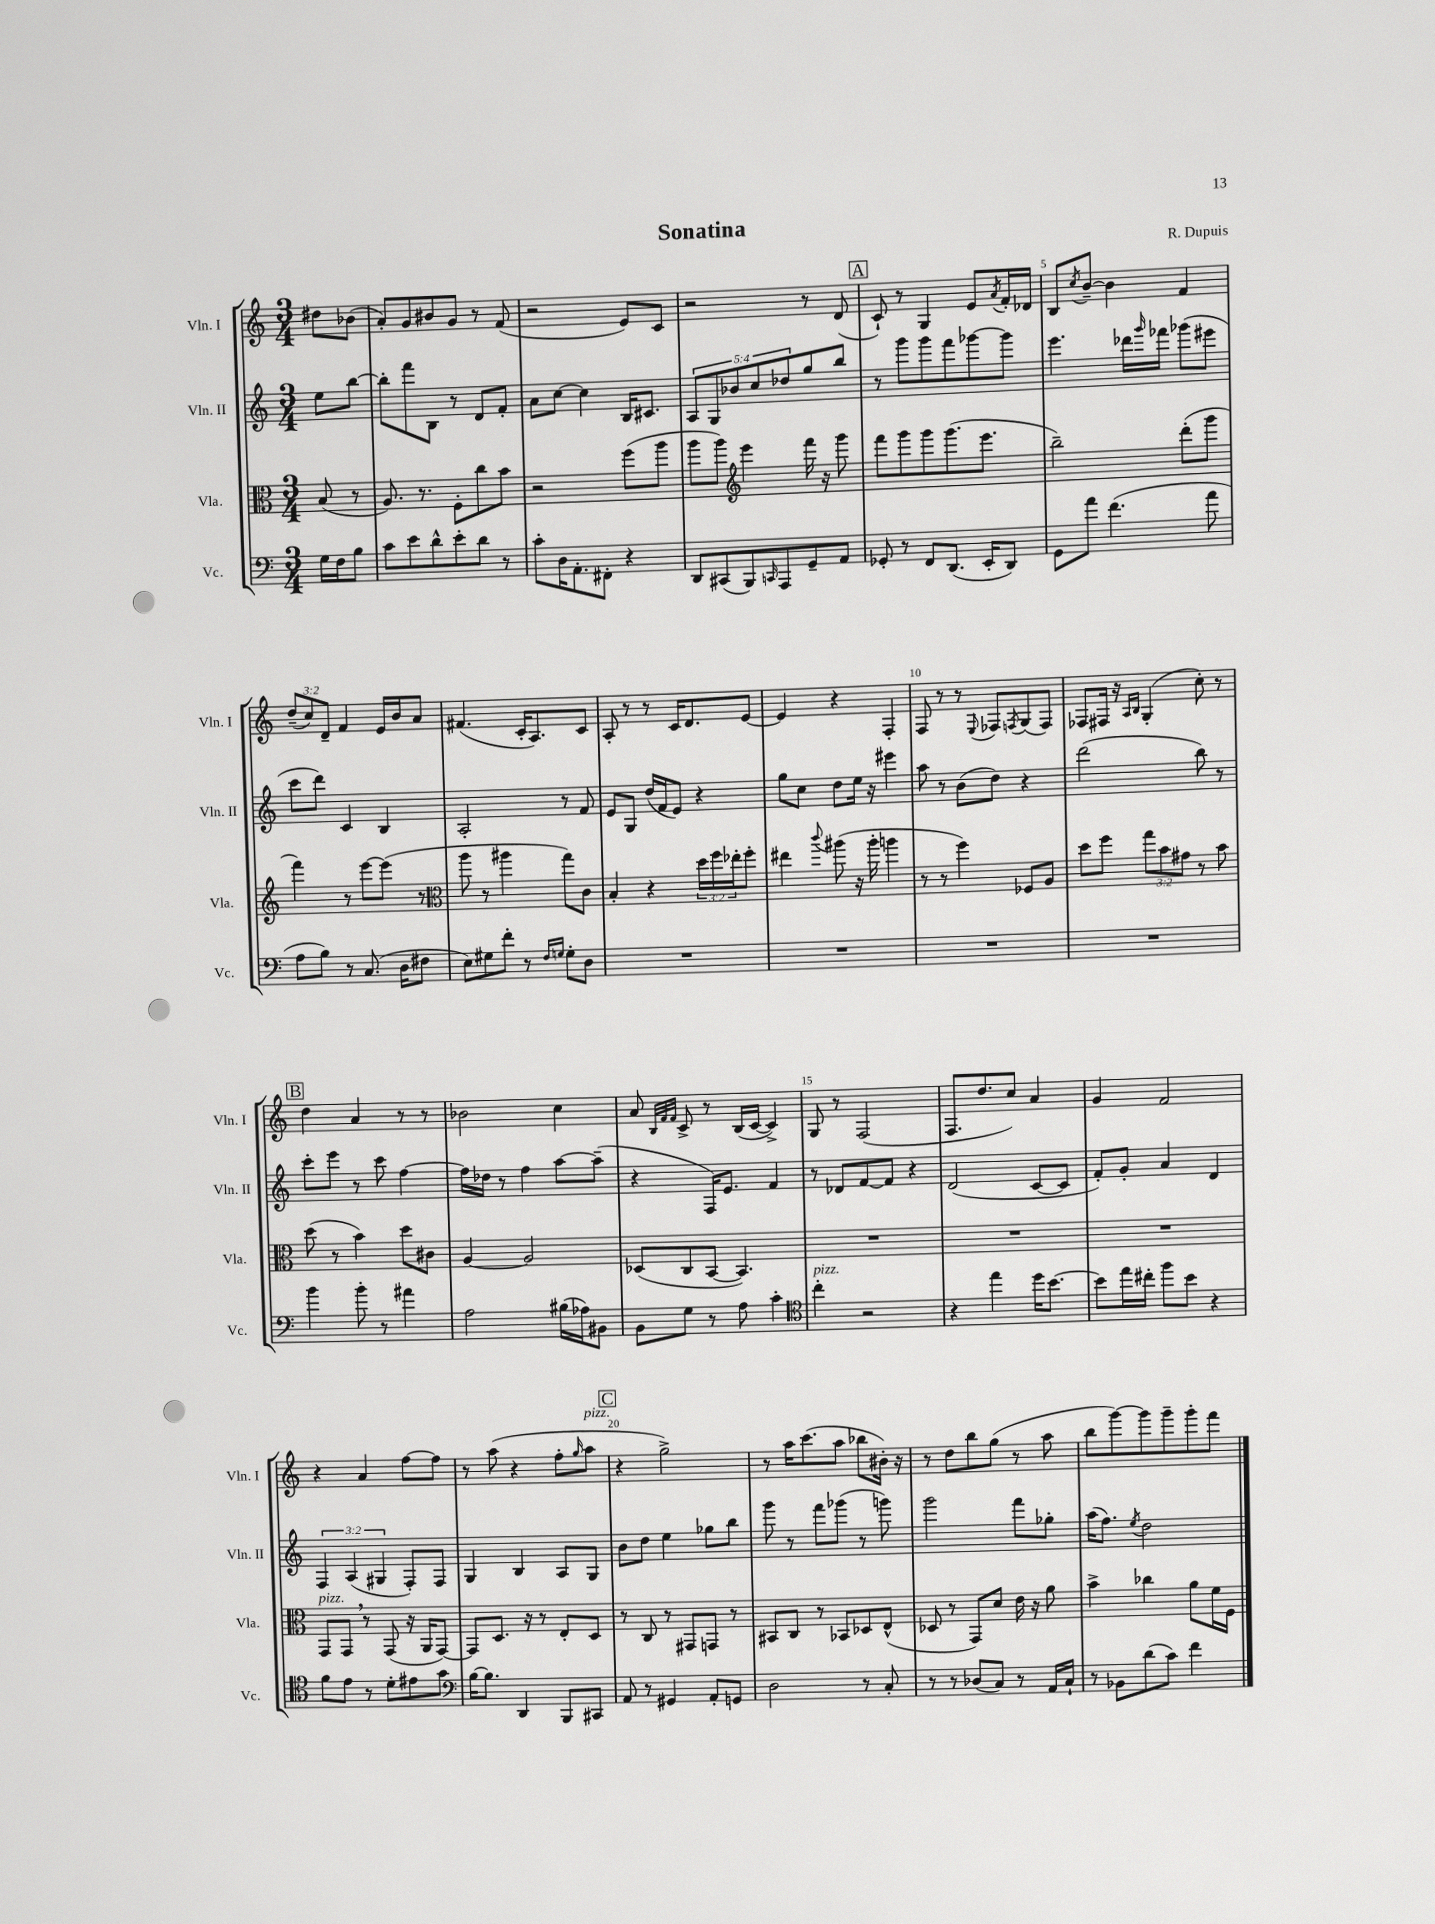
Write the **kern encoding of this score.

**kern	**kern	**kern	**kern
*staff4	*staff3	*staff2	*staff1
*clefF4	*clefC3	*clefG2	*clefG2
*k[]	*k[]	*k[]	*k[]
*M3/4	*M3/4	*M3/4	*M3/4
16G	(8B	8ee	8dd#
16F	.	.	.
8B	8r	[8bb	(8b-
=	=	=	=
8c	8.A)	8bb']	8a')
8e	.	8fff	8g
.	8.r	.	.
8d^^	.	8B	8b#
8e'	8F'	8r	8g
8d	8cc	8d	8r
8r	8b	8f'	(8f
=	=	=	=
8c'	2r	8a	2r
16D	.	[8cc	.
8.AA'	.	.	.
.	.	4cc]	.
8FF#'	.	.	.
4r	(8ff	16B	8e)
.	.	8.c#	.
.	8aa	.	8c
=	=	=	=
8DD	8aa	10A	2r
.	.	10G	.
(8CC#	8aa)	.	.
.	.	10b-	.
*	*clefG2	*	*
8BBB)	4eee	.	.
.	.	10cc	.
16qqCC	.	.	.
8AAA	.	.	.
.	.	10dd-	.
8GG~	16fff	8gg	8r
.	16r	.	.
8AA	8ggg	8bb	(8d
=	=	=	=
8GG-'	8fff	8r	8c`)
8r	8ggg	8ggg	8r
8FF	8ggg	8ggg	4G
(8.DD	(8.ggg	8fff	.
.	.	[8ggg-	8e
16EE'	8.eee	.	.
.	.	.	8qa
8DD)	.	8ggg-]	16f'
.	.	.	16d-
=	=	=	=
8GG	2bb~)	4.eee	8B
.	.	.	8qcc
8a	.	.	[8b~
(4.f	.	.	4b]
.	.	16ddd-	.
.	.	16qqggg	.
.	.	16fff-	.
.	(8ddd'	(8ggg-	4f
8a	8ggg	8eee#	.
=	=	=	=
8A	4fff)	8ccc	(12dd~
.	.	.	12cc)
8B)	.	8ddd)	.
.	.	.	12d~
8r	8r	4c	4f
(8.C	[8eee	.	.
.	(8eee]	4B	16e
16D	.	.	16b
8F#	8r	.	8a
=	=	=	=
*	*clefC3	*	*
8E)	8aa	2A'	(4.f#
8G#	8r	.	.
8f'	4aa#	.	.
8r	.	.	16c'
.	.	.	8.A)
16qqF	.	.	.
16qqG	.	.	.
8G'	8gg)	8r	.
8D	8c	8f	8c
=	=	=	=
2.r	4B'	8e	8A'
.	.	8G	8r
.	4r	(16dd	8r
.	.	16f	.
.	.	8e)	16c
.	.	.	8.d
.	24dd	4r	.
.	24ff	.	.
.	24ee-'	.	.
.	8ff'	.	[8e
=	=	=	=
2.r	4ee#	8gg	4e]
.	.	8cc	.
.	8qqccc	.	.
.	(8aa#	8dd	4r
.	16r	16ee	.
.	16aa#'	16r	.
.	4aa	4eee#	4F'
=	=	=	=
2.r	8r	8aa	8F
.	8r	8r	8r
.	4ff)	(8b	8r
.	.	.	8qqE
.	.	8dd)	8F-
.	.	.	8qF
.	8F-	4r	(8G
.	8A	.	8F)
=	=	=	=
2.r	8dd	(2ddd	8F-
.	8ff	.	16F#
.	.	.	16r
.	.	.	16qqA
.	.	.	16qqB
.	12gg	.	(4G'
.	12b	.	.
.	12g#	.	.
.	8r	8bb)	8cc')
.	8b	8r	8r
=	=	=	=
4b	(8dd	8ccc'	4dd
.	8r	8eee	.
8b'	4b)	8r	4a
8r	.	8ccc	.
4a#	8dd	[4ff	8r
.	8c#	.	8r
=	=	=	=
2A	[4A	16ff]	2b-
.	.	16dd-	.
.	.	8r	.
.	2A]	4ff	.
(16B#	.	[8aa	4cc
16A-)	.	.	.
8BB#	.	(8aa~]	.
=	=	=	=
8BB	(8D-	4r	8a
.	.	.	32qqB
.	.	.	32qqf
.	.	.	32qqf
8G	8C	.	8c^
8r	[8BB	16F)	8r
.	.	8.e	.
8A	4.BB])	.	(16B
.	.	.	[16c
4c'	.	4f	4c^])
=	=	=	=
*clefC4	*	*	*
4cc'	2.r	8r	8G
.	.	8d-	8r
2r	.	[8f	(2F
.	.	8f]	.
.	.	4r	.
=	=	=	=
4r	2.r	(2d	8.F
.	.	.	8.dd
4ee	.	.	.
.	.	.	8cc)
16dd	.	[8c	4a
[8.b	.	.	.
.	.	8c]	.
=	=	=	=
8b]	2.r	8f')	4g
16ee	.	8g'	.
16cc#'	.	.	.
8ff	.	4a	2f
8b	.	.	.
4r	.	4d	.
=	=	=	=
8f	8GG	6F	4r
8e	8GG	.	.
.	.	(6A	.
8r	8r	.	4a
.	.	6G#	.
8d'	(8GG	.	.
8e#	16r	8F')	[8ff
.	16AA	.	.
8g	[8GG)	8F	8ff]
=	=	=	=
*clefF4	*	*	*
[16B	8GG]	4G	8r
8.B]	.	.	.
.	8.D	.	(8aa
4DD	.	4B	4r
.	16r	.	.
.	8r	.	.
8BBB	8E'	8A	8ff'
.	.	.	16qqgg
8CC#	8D	8G	8aa
=	=	=	=
8AA	8r	8b	4r
8r	8C	8dd	.
4GG#	8r	4ee	2gg^)
.	8GG#	.	.
8AA'	8GG	8gg-	.
8GG	8r	8bb	.
=	=	=	=
2D	8BB#	8ggg	8r
.	8C	8r	16aa
.	.	.	(8.ccc
.	8r	8fff	.
.	8BB-	(8ggg-	8aa
8r	8D-	8r	8bb-
8C'	(8E^^	8ggg)	16b#')
.	.	.	16r
=	=	=	=
8r	8D-	2ggg	8r
8r	8r	.	8dd
(8D-	8GG)	.	8bb
8C)	8d	.	(8gg
8r	16e	8fff	8r
.	16r	.	.
16AA	8a	8gg-'	8aa
16C`	.	.	.
=	=	=	=
8r	4b^	(16aa	8bb
.	.	8.ff)	.
8BB-	.	.	[8ggg)
.	.	8qee	.
(8d	4cc-	2dd	8ggg]
8c)	.	.	8ggg~
4f	8a	.	8ggg'
.	16f	.	8fff
.	16F	.	.
==	==	==	==
*-	*-	*-	*-
